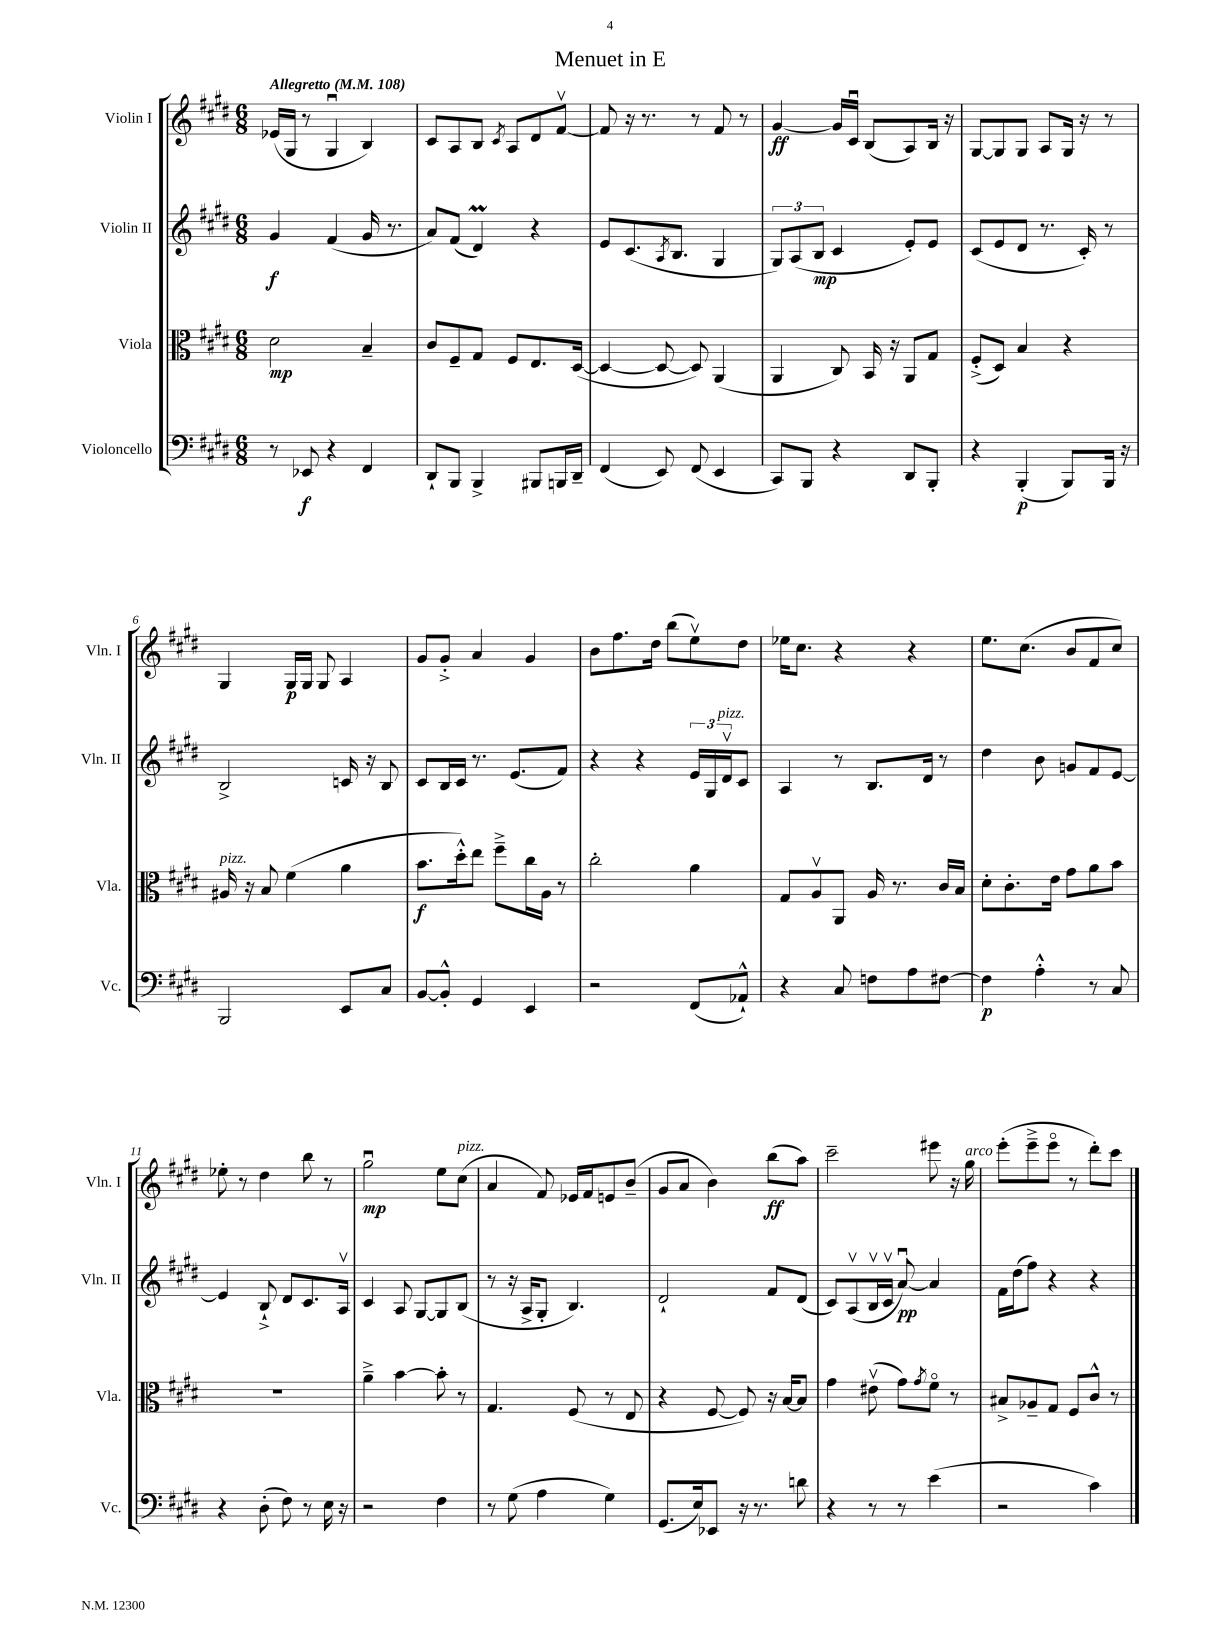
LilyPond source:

\header { title = "Menuet in E" }
<<
\new StaffGroup <<
\new Staff = "s0" \with { instrumentName = "Violin I" shortInstrumentName = "Vln. I" } {
    \clef treble \key e \major \numericTimeSignature \time 6/8 \tempo "Allegretto" 4 = 108
    ees'16( gis16 r8 gis4\downbow b4) |
    cis'8 a8 b8 \acciaccatura { cis'8 } a8 dis'8 fis'8~\upbow |
    fis'8 r16 r8. r8 fis'8 r8 |
    gis'4~\ff gis'16 cis'16\downbow b8( a8) b16 r16 |
    gis8~ gis8 gis8 a8 gis16 r16 r8 |
    gis4 gis16\p gis16 gis8 a4 |
    gis'8 gis'8-.-> a'4 gis'4 |
    b'8 fis''8. dis''16 b''8( e''8\upbow) dis''8 |
    ees''16 cis''8. r4 r4 |
    e''8. cis''8.( b'8 fis'8 cis''8) |
    ees''8-. r8 dis''4 b''8 r8 |
    gis''2\downbow\mp e''8 cis''8^\markup { \italic "pizz." }( |
    a'4 fis'8) ees'16 fis'16 e'8 b'8--( |
    gis'8 a'8 b'4) b''8\ff( a''8) |
    cis'''2-- eis'''8 r16 gis''16^\markup { \italic "arco" } |
    e'''8-.( e'''8---> e'''8\flageolet r8 dis'''8-.) cis'''8 \bar "|." |
}
\new Staff = "s1" \with { instrumentName = "Violin II" shortInstrumentName = "Vln. II" } {
    \clef treble \key e \major \numericTimeSignature \time 6/8
    gis'4\f fis'4( gis'16 r8. |
    a'8) fis'8( dis'4\prall) r4 |
    e'8 cis'8.( \acciaccatura { a8 } b8. gis4 |
    \tuplet 3/2 { gis8) a8( b8\mp } cis'4 e'8-.) e'8 |
    cis'8( e'8 dis'8 r8. cis'16-.) r8 |
    b2-> c'16 r16 b8 |
    cis'8 b16 cis'16 r8. e'8.( fis'8) |
    r4 r4 \tuplet 3/2 { e'16 gis16 dis'16\upbow^\markup { \italic "pizz." } } cis'8 |
    a4 r8 b8. dis'16 r8 |
    dis''4 b'8 g'8 fis'8 e'8~ |
    e'4 b8-!-> dis'8 cis'8. a16\upbow |
    cis'4 a8 gis8~ gis8 b8( |
    r8 r16 a16-> gis8-. b4.) |
    dis'2-! fis'8 dis'8( |
    cis'8) a8\upbow( b16\upbow cis'16\upbow a'8~\downbow\pp) a'4 |
    fis'16 dis''16( fis''8) r4 r4 \bar "|." |
}
\new Staff = "s2" \with { instrumentName = "Viola" shortInstrumentName = "Vla." } {
    \clef alto \key e \major \numericTimeSignature \time 6/8
    dis'2\mp b4-- |
    cis'8 fis8-- gis8 fis8 e8. dis16~( |
    dis4~ dis8~ dis8) a,4( |
    a,4 cis8) b,16 r16 a,8 gis8 |
    fis8-.->( dis8) b4 r4 |
    ais16^\markup { \italic "pizz." } r16 b8 fis'4( a'4 |
    b'8.\f dis''16-.-^) e''8 fis''8---> cis''16 a16 r8 |
    cis''2-. a'4 |
    gis8 a8\upbow a,8 a16 r8. cis'16 b16 |
    dis'8-. cis'8.-. e'16 gis'8 a'8 b'8 |
    R2. |
    a'4---> b'4~ b'8-. r8 |
    gis4. fis8( r8 e8 |
    r4 fis8~ fis8) r16 b16~ b8 |
    gis'4 eis'8\upbow( gis'8) \acciaccatura { gis'8 } fis'8\flageolet r8 |
    bis8-> aes8-- gis8 fis8 cis'8-^ r8 \bar "|." |
}
\new Staff = "s3" \with { instrumentName = "Violoncello" shortInstrumentName = "Vc." } {
    \clef bass \key e \major \numericTimeSignature \time 6/8
    r8 ees,8\f r4 fis,4 |
    dis,8-! b,,8 b,,4-> bis,,8 b,,16 dis,16-- |
    fis,4( e,8) fis,8( e,4 |
    cis,8) b,,8 r4 dis,8 b,,8-. |
    r4 b,,4-.\p( b,,8) b,,16 r16 |
    b,,2 e,8 cis8 |
    b,8~ b,8-.-^ gis,4 e,4 |
    r2 fis,8( aes,8-!-^) |
    r4 cis8 f8 a8 fis8~ |
    fis4\p a4-.-^ r8 cis8 |
    r4 dis8-.( fis8) r8 e16 r16 |
    r2 fis4 |
    r8 gis8( a4 gis4) |
    gis,8.( e16) ees,8 r16 r8. d'8 |
    r4 r8 r8 e'4( |
    r2 cis'4) \bar "|." |
}
>>
>>
